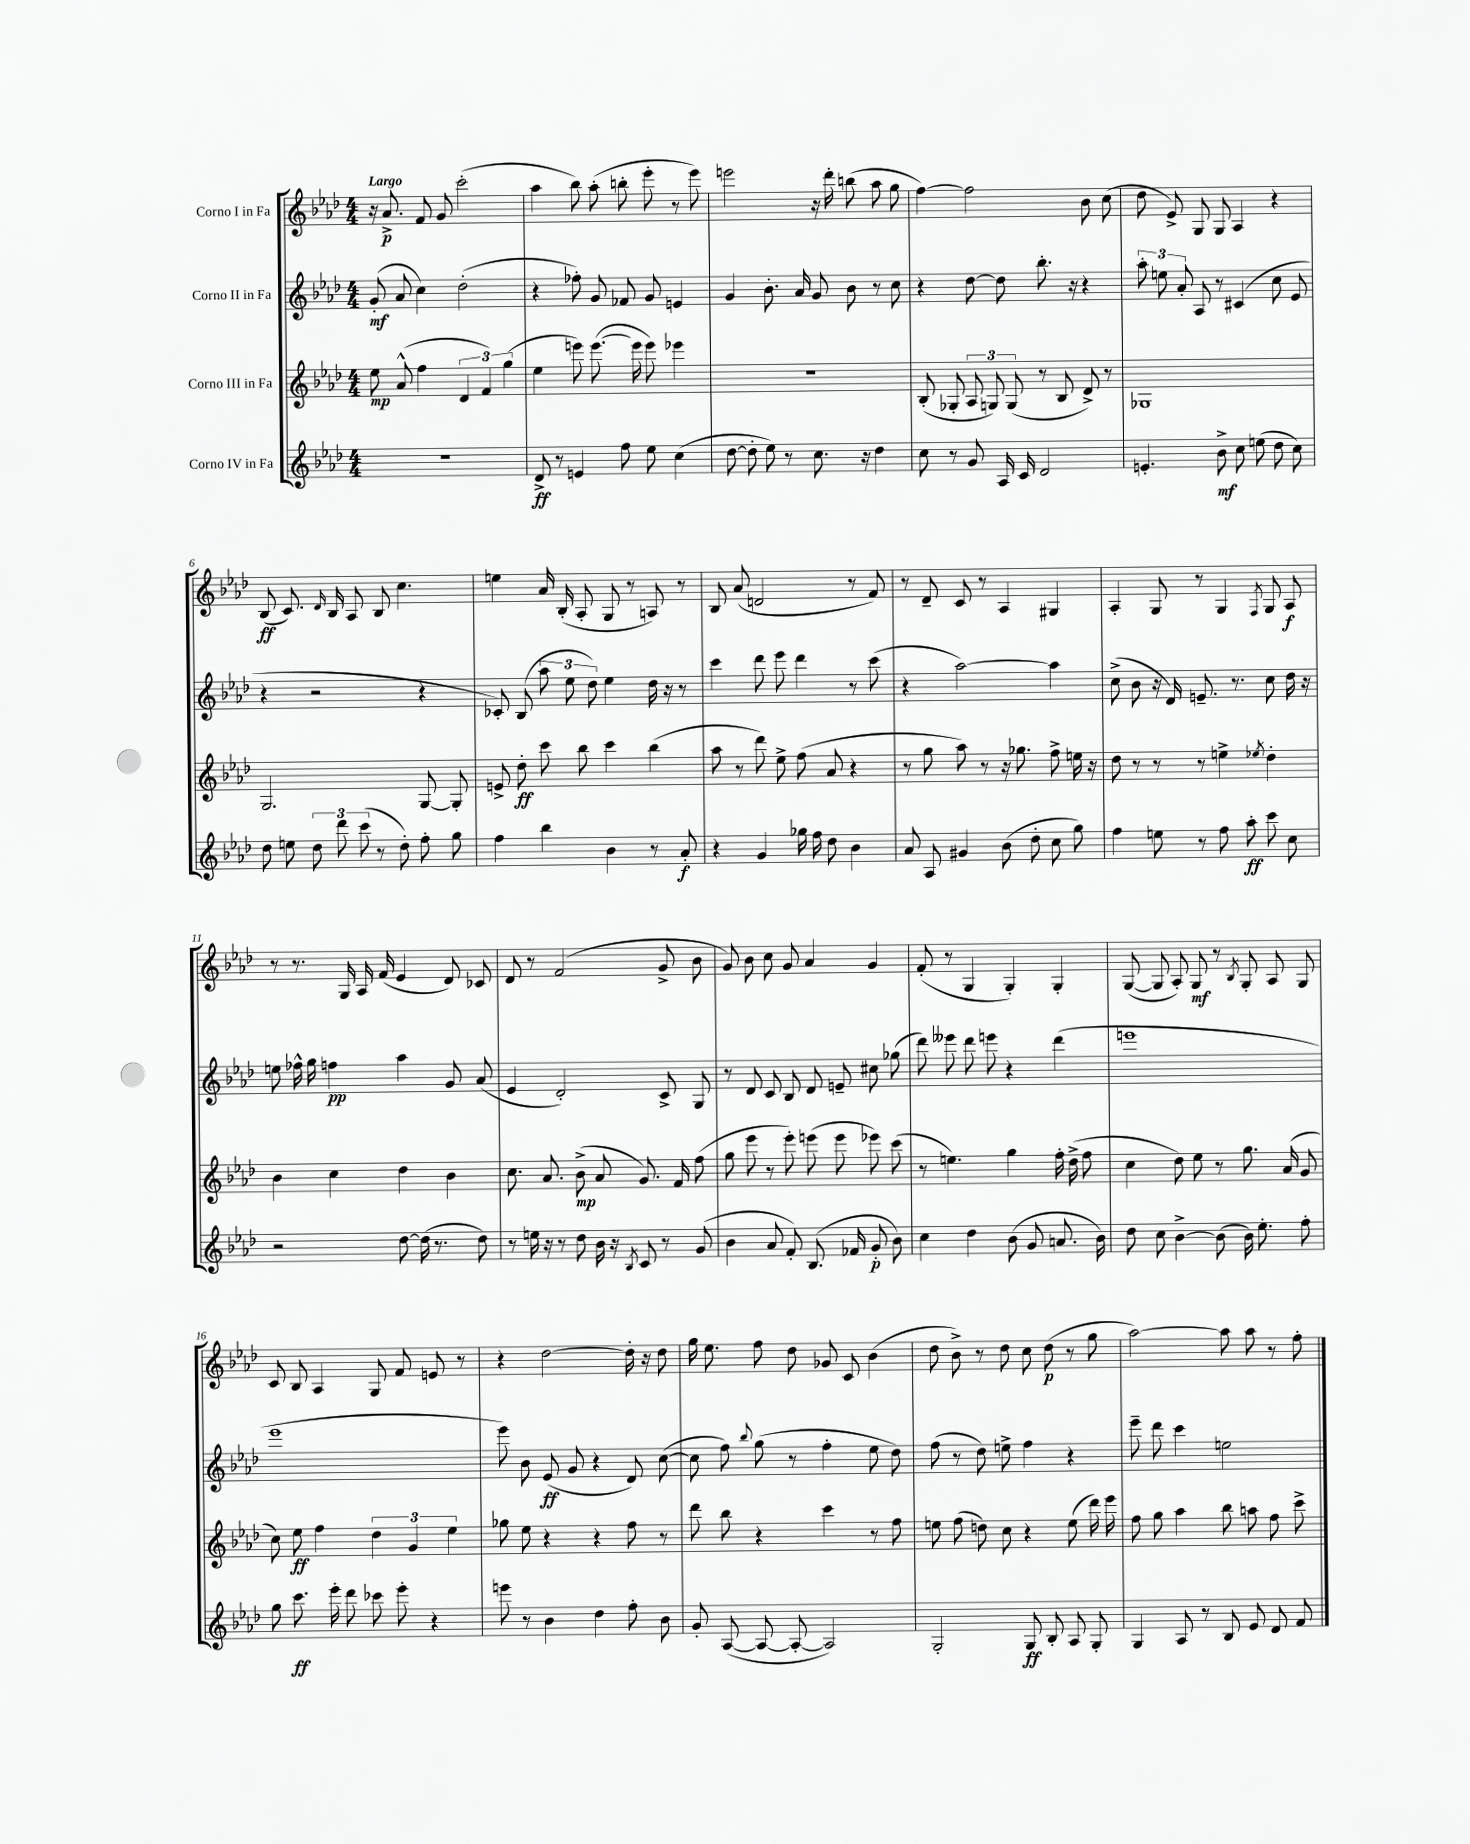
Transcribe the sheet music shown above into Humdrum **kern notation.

**kern	**dynam	**kern	**dynam	**kern	**dynam	**kern	**dynam
*part4	*part4	*part3	*part3	*part2	*part2	*part1	*part1
*staff4	*staff4	*staff3	*staff3	*staff2	*staff2	*staff1	*staff1
*I"Corno IV in Fa	*	*I"Corno III in Fa	*	*I"Corno II in Fa	*	*I"Corno I in Fa	*
*clefG2	*	*clefG2	*	*clefG2	*	*clefG2	*
*k[b-e-a-d-]	*	*k[b-e-a-d-]	*	*k[b-e-a-d-]	*	*k[b-e-a-d-]	*
*M4/4	*	*M4/4	*	*M4/4	*	*M4/4	*
=1	=1	=1	=1	=1	=1	=1	=1
!	!	!	!	!	!	!LO:TX:a:B:t=Largo	!
1r	.	8ee-\	mp	(8g'/	mf	16r	.
.	.	.	.	.	.	8.a-^/	p
.	.	(8a-^^/	.	8a-/	.	.	.
.	.	4ff\	.	4cc\)	.	8f/	.
.	.	.	.	.	.	8g/	.
.	.	6d-/	.	(2dd-'\	.	(2ccc'\	.
.	.	6f/)	.	.	.	.	.
.	.	(6gg\	.	.	.	.	.
=2	=2	=2	=2	=2	=2	=2	=2
8d-^/	ff	4ee-\	.	4r	.	4aa-\	.
8r	.	.	.	.	.	.	.
4en/	.	8eeen\)	.	8ff-X'\)	.	8bb-\)	.
.	.	([8.eee\	.	8g/	.	(8aa-'\	.
8ff\	.	.	.	8f-X/	.	8bbn'\	.
.	.	16eee\]	.	.	.	.	.
8ee-\	.	8eee\)	.	8g/	.	8eee-'\	.
(4cc\	.	4eee-X\	.	4en/	.	8r	.
.	.	.	.	.	.	8eee-\)	.
=3	=3	=3	=3	=3	=3	=3	=3
[8dd-\	.	1r	.	4g/	.	2eeen\	.
8dd-'\]	.	.	.	.	.	.	.
8ee-\)	.	.	.	8.b-'\	.	.	.
8r	.	.	.	.	.	.	.
.	.	.	.	16a-/	.	.	.
8.cc\	.	.	.	8g/	.	16r	.
.	.	.	.	.	.	16ddd-'\	.
.	.	.	.	8b-\	.	(8bbn\	.
16r	.	.	.	.	.	.	.
4dd-\	.	.	.	8r	.	8aa-\	.
.	.	.	.	8cc\	.	8gg\	.
=4	=4	=4	=4	=4	=4	=4	=4
8cc\	.	(8B-'/	.	4r	.	[4ff\)	.
8r	.	8G-X'/	.	.	.	.	.
8g/	.	12A-/	.	[8dd-\	.	2ff\]	.
.	.	12Gn/)	.	.	.	.	.
16A-/	.	.	.	8dd-\]	.	.	.
.	.	(12G/	.	.	.	.	.
16c/	.	.	.	.	.	.	.
2d-/	.	8r	.	8.bb-'\	.	.	.
.	.	8B-/	.	.	.	.	.
.	.	.	.	16r	.	.	.
.	.	8d-^/)	.	4r	.	8b-\	.
.	.	8r	.	.	.	(8cc\	.
=5	=5	=5	=5	=5	=5	=5	=5
4.en'/	.	1G-X	.	12aa-'\	.	8dd-\	.
.	.	.	.	12een\	.	.	.
.	.	.	.	.	.	8e-^/)	.
.	.	.	.	12a-'/	.	.	.
.	.	.	.	8A-/	.	8G/	.
8b-^\	mf	.	.	8r	.	8G/	.
8cc\	.	.	.	(4c#X/	.	4A-/	.
(8een\	.	.	.	.	.	.	.
8dd-\	.	.	.	8cc\	.	4r	.
8cc\)	.	.	.	8e-/	.	.	.
!!LO:LB:g=z
=6	=6	=6	=6	=6	=6	=6	=6
8dd-\	.	2.G/	.	4r	.	(8B-/	ff
8een\	.	.	.	.	.	8.c/)	.
12dd-\	.	.	.	2r	.	.	.
.	.	.	.	.	.	16qqd-/	.
.	.	.	.	.	.	16B-/	.
12ddd-\	.	.	.	.	.	.	.
.	.	.	.	.	.	8A-/	.
(12ccc\	.	.	.	.	.	.	.
8r	.	.	.	.	.	8B-/	.
8dd-'\)	.	.	.	.	.	4.cc\	.
8ff'\	.	[8G/	.	4r	.	.	.
8gg\	.	8G'/]	.	.	.	.	.
=7	=7	=7	=7	=7	=7	=7	=7
4ff\	.	8en^/	.	8c-X'/)	.	4een\	.
.	.	8dd-'\	ff	(8B-/	.	.	.
4bb-\	.	8ccc\	.	12aa-\	.	16a-/	.
.	.	.	.	.	.	(16B-'/	.
.	.	.	.	12ee-\	.	.	.
.	.	8bb-\	.	.	.	8A-'/	.
.	.	.	.	12dd-\)	.	.	.
4b-\	.	4ccc\	.	4ee-\	.	8G/	.
.	.	.	.	.	.	8r	.
8r	.	(4bb-\	.	16dd-\	.	8An/)	.
.	.	.	.	16r	.	.	.
8a-'/	f	.	.	8r	.	8r	.
=8	=8	=8	=8	=8	=8	=8	=8
4r	.	8aa-\	.	4ccc\	.	8B-/	.
.	.	8r	.	.	.	(8a-/	.
4g/	.	8ddd-\)	.	8ddd-\	.	2dn/	.
.	.	8ee-^\	.	8eee-\	.	.	.
16gg-X\	.	(8ff\	.	4ddd-\	.	.	.
16ff\	.	.	.	.	.	.	.
8dd-\	.	8a-/	.	.	.	.	.
4b-\	.	4r	.	8r	.	8r	.
.	.	.	.	(8ccc\	.	8f/)	.
=9	=9	=9	=9	=9	=9	=9	=9
8a-/	.	8r	.	4r	.	8r	.
8A-/	.	8gg\	.	.	.	8d-~/	.
4g#X/	.	8aa-\)	.	[2aa-\)	.	8c/	.
.	.	8r	.	.	.	8r	.
(8b-\	.	16r	.	.	.	4A-/	.
.	.	8.gg-X\	.	.	.	.	.
8dd-'\	.	.	.	.	.	.	.
8cc\	.	8ff^\	.	4aa-\]	.	4G#X/	.
8gg\)	.	16een\	.	.	.	.	.
.	.	16r	.	.	.	.	.
=10	=10	=10	=10	=10	=10	=10	=10
4ff\	.	8dd-\	.	(8cc^\	.	4A-'/	.
.	.	8r	.	8b-\	.	.	.
8een\	.	8r	.	16r	.	8G/	.
.	.	.	.	16d-/)	.	.	.
8r	.	8r	.	8.en~/	.	8r	.
8ff\	.	4een^\	.	.	.	4G/	.
.	.	.	.	8.r	.	.	.
8aa-'\	ff	.	.	.	.	.	.
.	.	8qee-X/	.	.	.	8qF/	.
8ccc\	.	4dd-'\	.	8cc\	.	8G/	.
8cc\	.	.	.	16dd-\	.	8A-/	f
.	.	.	.	16r	.	.	.
!!LO:LB:g=z
=11	=11	=11	=11	=11	=11	=11	=11
2r	.	4b-\	.	8een\	.	8r	.
.	.	.	.	16ff-X^^\	.	8.r	.
.	.	.	.	16gg\	.	.	.
.	.	4cc\	.	4ffn\	pp	.	.
.	.	.	.	.	.	16G/	.
.	.	.	.	.	.	16A-/	.
.	.	.	.	.	.	(16f/	.
[8dd-\	.	4dd-\	.	4aa-\	.	4e-/	.
(16dd-\]	.	.	.	.	.	.	.
8.r	.	.	.	.	.	.	.
.	.	4b-\	.	8g/	.	8d-/)	.
8dd-\)	.	.	.	(8a-/	.	8c-X/	.
=12	=12	=12	=12	=12	=12	=12	=12
8r	.	8.cc\	.	4e-/	.	8d-/	.
16een\	.	.	.	.	.	8r	.
16r	.	8.a-/	.	.	.	.	.
8r	.	.	.	2d-'/)	.	(2f/	.
8dd-\	.	(8b-^\	mp	.	.	.	.
16b-\	.	8a-/	.	.	.	.	.
16r	.	.	.	.	.	.	.
8qB-/	.	.	.	.	.	.	.
8c/	.	8.g/)	.	.	.	.	.
8r	.	.	.	8c^/	.	8g^/	.
.	.	16f/	.	.	.	.	.
(8g/	.	(8ff\	.	8G/	.	8b-\	.
=13	=13	=13	=13	=13	=13	=13	=13
4b-\	.	8gg\	.	8r	.	8g/)	.
.	.	8eee-\	.	8d-/	.	8b-\	.
8a-/	.	8r	.	8c/	.	8cc\	.
8f'/)	.	8eee-'\)	.	8B-/	.	8g/	.
(8.B-/	.	(8eeen\	.	8d-/	.	4a-/	.
.	.	8eee\	.	8en~/	.	.	.
16f-X/	.	.	.	.	.	.	.
8g'/	p	8eee-X\)	.	8cc#X\	.	4g/	.
8b-\)	.	(8ccc\	.	(8gg-X\	.	.	.
=14	=14	=14	=14	=14	=14	=14	=14
4cc\	.	8r	.	8ddd-\)	.	(8f'/	.
.	.	4.een\)	.	8eee--X\	.	8r	.
4dd-\	.	.	.	8ddd-\	.	4G/	.
.	.	.	.	8eeen\	.	.	.
(8b-\	.	4gg\	.	4r	.	4G'/)	.
8g/	.	.	.	.	.	.	.
8.an/	.	16ff'\	.	(4ddd-\	.	4G'/	.
.	.	(16dd-^\	.	.	.	.	.
.	.	8ff\	.	.	.	.	.
16b-\)	.	.	.	.	.	.	.
=15	=15	=15	=15	=15	=15	=15	=15
8dd-\	.	4cc\	.	1eeen	.	([8G/	.
8cc\	.	.	.	.	.	8G/]	.
[4b-^\	.	8dd-\)	.	.	.	8A-'/)	.
.	.	8ee-\	.	.	.	8G/	mf
(8b-\]	.	8r	.	.	.	8r	.
.	.	.	.	.	.	8qB-/	.
16b-\)	.	8.gg\	.	.	.	8G'/	.
8.ee-'\	.	.	.	.	.	.	.
.	.	.	.	.	.	8A-/	.
.	.	(16a-/	.	.	.	.	.
8ff'\	.	8g/	.	.	.	8G/	.
!!LO:LB:g=z
=16	=16	=16	=16	=16	=16	=16	=16
8gg\	.	8cc\)	.	1eee-	.	8c/	.
8.ccc\	ff	8ee-\	ff	.	.	8B-/	.
.	.	4ff\	.	.	.	4A-/	.
16eee-'\	.	.	.	.	.	.	.
8ddd-\	.	.	.	.	.	.	.
8ccc-X\	.	6dd-\	.	.	.	8G/	.
8eee-'\	.	.	.	.	.	8f/	.
.	.	6g/	.	.	.	.	.
4r	.	.	.	.	.	8en/	.
.	.	6ee-\	.	.	.	.	.
.	.	.	.	.	.	8r	.
=17	=17	=17	=17	=17	=17	=17	=17
8eeen\	.	8gg-X\	.	8eee-\)	.	4r	.
8r	.	8ee-\	.	8b-\	.	.	.
4b-\	.	4r	.	(8e-/	ff	[2dd-\	.
.	.	.	.	8g/	.	.	.
4dd-\	.	4r	.	4r	.	.	.
8ff'\	.	8ff\	.	8d-/)	.	16dd-'\]	.
.	.	.	.	.	.	16r	.
8b-\	.	8r	.	([8cc\	.	8dd-\	.
=18	=18	=18	=18	=18	=18	=18	=18
8g'/	.	8ddd-\	.	8cc\]	.	16gg\	.
.	.	.	.	.	.	8.ee-\	.
([8A-/	.	8bb-\	.	8ff\)	.	.	.
.	.	.	.	8qqbb-/	.	.	.
8A-/_	.	4r	.	(8gg\	.	8ff\	.
8A-'/_	.	.	.	8r	.	8dd-\	.
2A-/])	.	4ccc\	.	4ff'\	.	8g-X/	.
.	.	.	.	.	.	8c/	.
.	.	8r	.	8ee-\	.	(4b-\	.
.	.	8ff\	.	8dd-\)	.	.	.
=19	=19	=19	=19	=19	=19	=19	=19
2G'/	.	8een\	.	(8ff\	.	8dd-\	.
.	.	(8ff\	.	8r	.	8b-^\)	.
.	.	8ddn\)	.	8dd-\)	.	8r	.
.	.	8cc\	.	8een^\	.	8dd-\	.
8G/	ff	4r	.	4ff\	.	8cc\	.
8B-'/	.	.	.	.	.	(8dd-\	p
8A-/	.	(8ee\	.	4r	.	8r	.
8G'/	.	16ddd-\)	.	.	.	8gg\	.
.	.	16eee-\	.	.	.	.	.
=20	=20	=20	=20	=20	=20	=20	=20
4G/	.	8ff\	.	8eee-~\	.	[2aa-\)	.
.	.	8gg\	.	8ddd-\	.	.	.
8A-/	.	4aa-\	.	4ccc\	.	.	.
8r	.	.	.	.	.	.	.
8B-/	.	8bb-\	.	2een\	.	8aa-\]	.
8e-/	.	8aan\	.	.	.	8aa-\	.
8d-/	.	8ff\	.	.	.	8r	.
8f/	.	8ccc^\	.	.	.	8ff'\	.
==	==	==	==	==	==	==	==
*-	*-	*-	*-	*-	*-	*-	*-
